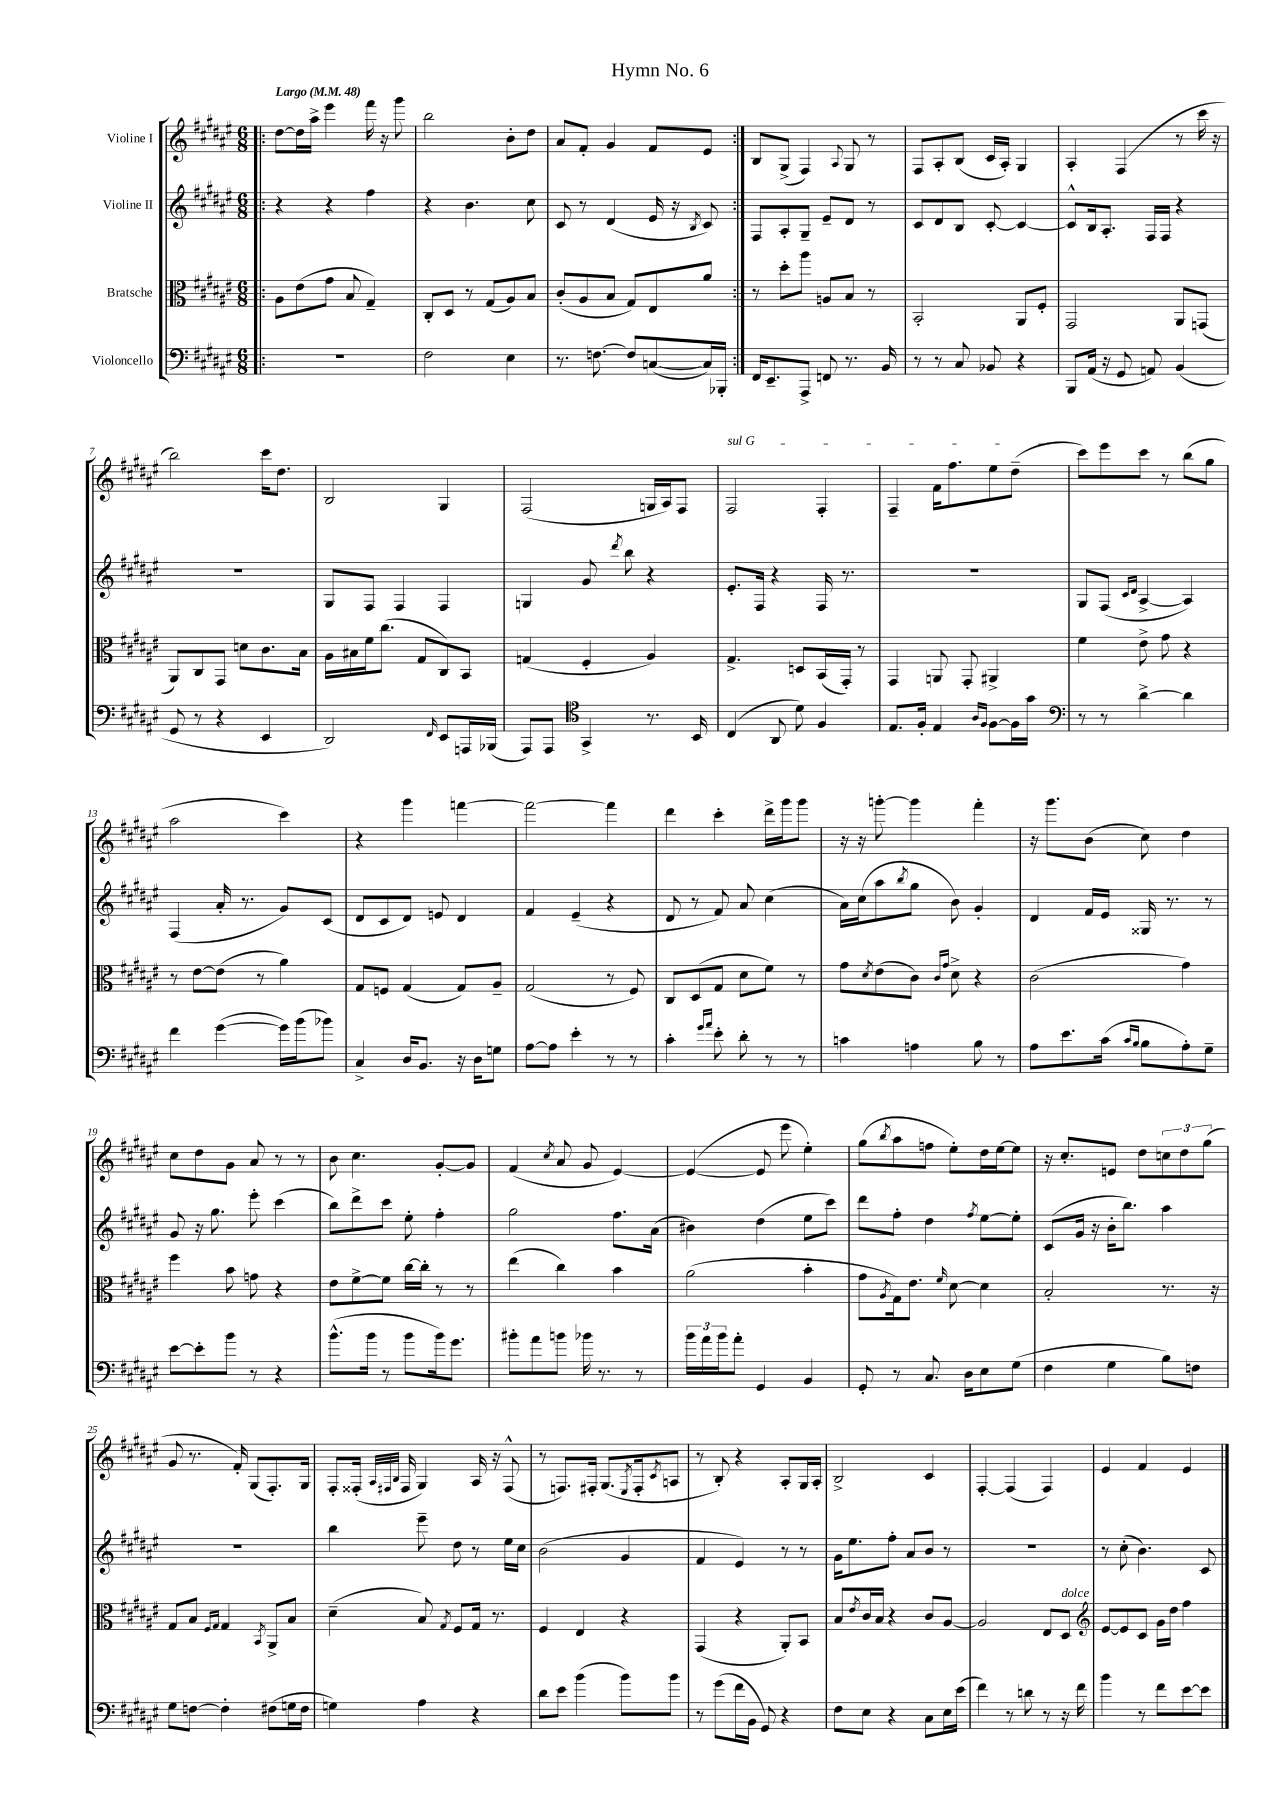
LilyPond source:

\header { title = "Hymn No. 6" }
<<
\new StaffGroup <<
\new Staff = "s0" \with { instrumentName = "Violine I" } {
    \clef treble \key fis \major \numericTimeSignature \time 6/8 \tempo "Largo" 4 = 48
    \repeat volta 2 { \bar ".|:" dis''8~ dis''16 ais''16-> eis'''4 fis'''16 r16 gis'''8 |
    b''2 b'8-. dis''8 |
    ais'8 fis'8-. gis'4 fis'8 eis'8 | }
    b8 gis8->( fis4) \appoggiatura { ais8 } gis8 r8 |
    fis8 ais8-. b8( cis'16 ais16-.) gis4 |
    ais4-. fis4( r8 cis'''16 r16 |
    b''2) cis'''16 dis''8. |
    b2 gis4 |
    fis2( g16 ais16) fis8 |
    \once \override TextSpanner.bound-details.left.text = \markup { \italic "sul G" } fis2\startTextSpan fis4-. |
    fis4-- fis'16 fis''8. eis''8 dis''8--\stopTextSpan( |
    cis'''8) eis'''8 cis'''8 r8 b''8( gis''8 |
    ais''2 cis'''4) |
    r4 gis'''4 f'''4~ |
    f'''2~ f'''4 |
    dis'''4 cis'''4-. dis'''16-> gis'''16 gis'''8 |
    r16 r16 g'''8~-. g'''4 fis'''4-. |
    r16 gis'''8. b'8( cis''8) dis''4 |
    cis''8 dis''8 gis'8 ais'8 r8 r8 |
    b'8 cis''4. gis'8~-. gis'8 |
    fis'4( \acciaccatura { cis''8 } ais'8 gis'8 eis'4~) |
    eis'4~( eis'8 eis'''8 eis''4-.) |
    gis''8( \acciaccatura { b''8 } ais''8 f''8 eis''8-.) dis''16 eis''16~ eis''8 |
    r16 cis''8.-. e'8 dis''8 \tuplet 3/2 { c''8 dis''8 gis''8( } |
    gis'8 r8. fis'16-.) gis8( fis8.-.) gis16 |
    fis8-. fisis16-.( \grace { ais32 fis32 b32 } fis16 gis4) ais16 r16 fis8-^( |
    r8 f8.) fis16-. gis8.( \acciaccatura { eis8 } fis16-. \acciaccatura { cis'8 } a8 |
    r8 b8-.) r4 ais8-. gis16 ais16-. |
    b2-> cis'4 |
    fis4~-. fis4( fis4) |
    eis'4 fis'4 eis'4 \bar "|." |
}
\new Staff = "s1" \with { instrumentName = "Violine II" } {
    \clef treble \key fis \major \numericTimeSignature \time 6/8
    \repeat volta 2 { \bar ".|:" r4 r4 fis''4 |
    r4 b'4. cis''8 |
    cis'8 r8 dis'4( eis'16 r16 \acciaccatura { b8 } cis'8) | }
    fis8 ais8-. gis8-- eis'8-- dis'8 r8 |
    cis'8 dis'8 b8 cis'8~-. cis'4~ |
    cis'8-^ b16 ais8.-. fis16 fis16 r4 |
    R2. |
    gis8 fis8 fis4 fis4 |
    g4 gis'8 \acciaccatura { dis'''8 } b''8 r4 |
    eis'8.-. fis16 r4 fis16 r8. |
    R2. |
    gis8 fis8( \grace { cis'16 dis'16 } ais4~-> ais4) |
    fis4( ais'16-. r8. gis'8) cis'8( |
    dis'8 cis'8 dis'8) e'8 dis'4 |
    fis'4 eis'4--( r4 |
    dis'8 r8 fis'8) ais'8 cis''4( |
    ais'16) cis''16( ais''8 \acciaccatura { b''8 } gis''8 b'8) gis'4-. |
    dis'4 fis'16 eis'16 gisis16 r8. r8 |
    gis'8 r16 gis''8. eis'''8-. cis'''4( |
    b''8) dis'''8-> cis'''8 eis''8-. fis''4-. |
    gis''2 fis''8. ais'16( |
    bis'4) dis''4( eis''8 cis'''8) |
    dis'''8 fis''8-. dis''4 \acciaccatura { fis''8 } eis''8~ eis''8-. |
    cis'8( gis'16 r16 b'16-. b''8.) ais''4 |
    R2. |
    b''4 eis'''8-- dis''8 r8 eis''16 cis''16 |
    b'2( gis'4 |
    fis'4 eis'4) r8 r8 |
    gis'16 eis''8. fis''8-. ais'8 b'8 r8 |
    R2. |
    r8 cis''8-.( b'4.) cis'8 \bar "|." |
}
\new Staff = "s2" \with { instrumentName = "Bratsche" } {
    \clef alto \key fis \major \numericTimeSignature \time 6/8
    \repeat volta 2 { \bar ".|:" ais8 eis'8( gis'8 b8 gis4--) |
    cis8-. dis8 r8 gis8( ais8) b8 |
    cis'8-.( ais8 b8 gis8) eis8 ais'8 | }
    r8 dis''8-. ais''8 a8 b8 r8 |
    b,2-. ais,8 fis8-. |
    gis,2 ais,8 g,8( |
    ais,8) cis8 gis,8 d'8 cis'8. b16 |
    ais16 bis16 fis'16 cis''8.( gis8 cis8) b,8 |
    g4( fis4-. ais4) |
    gis4.-> d8 b,16( gis,16-.) r8 |
    gis,4 a,8 gis,8-. ais,4-> |
    fis'4 eis'8-> gis'8 r4 |
    r8 eis'8~ eis'8( r8 ais'4) |
    gis8 f8 gis4( gis8) ais8-- |
    gis2( r8 fis8) |
    cis8 dis8( gis8 dis'8 fis'8) r8 |
    gis'8 \acciaccatura { dis'8 } eis'8( cis'8) \grace { cis'16 gis'16 } dis'8-> r4 |
    cis'2( gis'4) |
    fis''4 b'8 g'8 r4 |
    eis'8 fis'8~-> fis'8 cis''16~ cis''16-. r8 r8 |
    eis''4( cis''4) b'4 |
    ais'2( b'4-. |
    gis'8 \acciaccatura { ais8 } gis16) eis'8. \grace { fis'16 } dis'8~ dis'4 |
    b2-. r8. r16 |
    gis8 b8 \grace { fis16 gis16 } gis4 \acciaccatura { b,8 } ais,8-> b8 |
    dis'4--( b8) \acciaccatura { gis8 } fis8 gis16 r8. |
    fis4 eis4 r4 |
    gis,4( r4 ais,8-.) b,8 |
    b8 \acciaccatura { eis'8 } cis'16 b16 r4 cis'8 ais8~ |
    ais2 eis8 dis8^\markup { \italic "dolce" } |
    \clef treble eis'8~ eis'8 cis'8 gis'16 dis''16 fis''4 \bar "|." |
}
\new Staff = "s3" \with { instrumentName = "Violoncello" } {
    \clef bass \key fis \major \numericTimeSignature \time 6/8
    \repeat volta 2 { \bar ".|:" R2. |
    fis2 eis4 |
    r8. f8.~ f8 c8~( c16) bes,,16-. | }
    fis,16 eis,8.-- ais,,8-> f,8 r8. b,16 |
    r8 r8 cis8 bes,8 r4 |
    b,,8 ais,16( r16 gis,8 a,8) b,4( |
    gis,8 r8 r4 eis,4 |
    dis,2) \grace { fis,16 } eis,8 a,,16 bes,,16( |
    ais,,8) ais,,8 \clef tenor gis,4-> r8. b,16 |
    cis4( ais,8 dis'8) fis4 |
    eis8. fis16-. eis4 \grace { ais16 fis16 } fis8~ fis16 gis'16 |
    \clef bass r8 r8 dis'4~-> dis'4 |
    fis'4 gis'4~( gis'16) b'16( bes'8) |
    cis4-> dis16 b,8. r16 dis16 g8 |
    ais8~ ais8 eis'4-. r8 r8 |
    cis'4-. \grace { gis'16 ais'16 } eis'8-. dis'8-. r8 r8 |
    c'4 a4 b8 r8 |
    ais8 eis'8. cis'16( \grace { cis'16 b16 } b8 ais8-.) gis8-- |
    eis'8~ eis'8-. b'8 r8 r4 |
    b'8.-^( b'16 r8 b'8 b'16) gis'8. |
    bis'8-. ais'8 b'8 bes'16 r8. r8 |
    \tuplet 3/2 { b'16 ais'16 b'16 } ais'8-. gis,4 b,4 |
    gis,8-. r8 cis8. dis16 eis8 gis8( |
    fis4 gis4 b8) f8 |
    gis8 f8~ f4-. fis8( g16 fis16 |
    g4) ais4 r4 |
    dis'8 eis'8 b'4( b'8) b'8 |
    r8 gis'8( fis'16 b,16 gis,8) r4 |
    fis8 eis8 r4 cis8 eis16 eis'16( |
    fis'4) r8 d'8 r8 r16 fis'16 |
    b'4 r8 fis'8 eis'8~ eis'8 \bar "|." |
}
>>
>>
